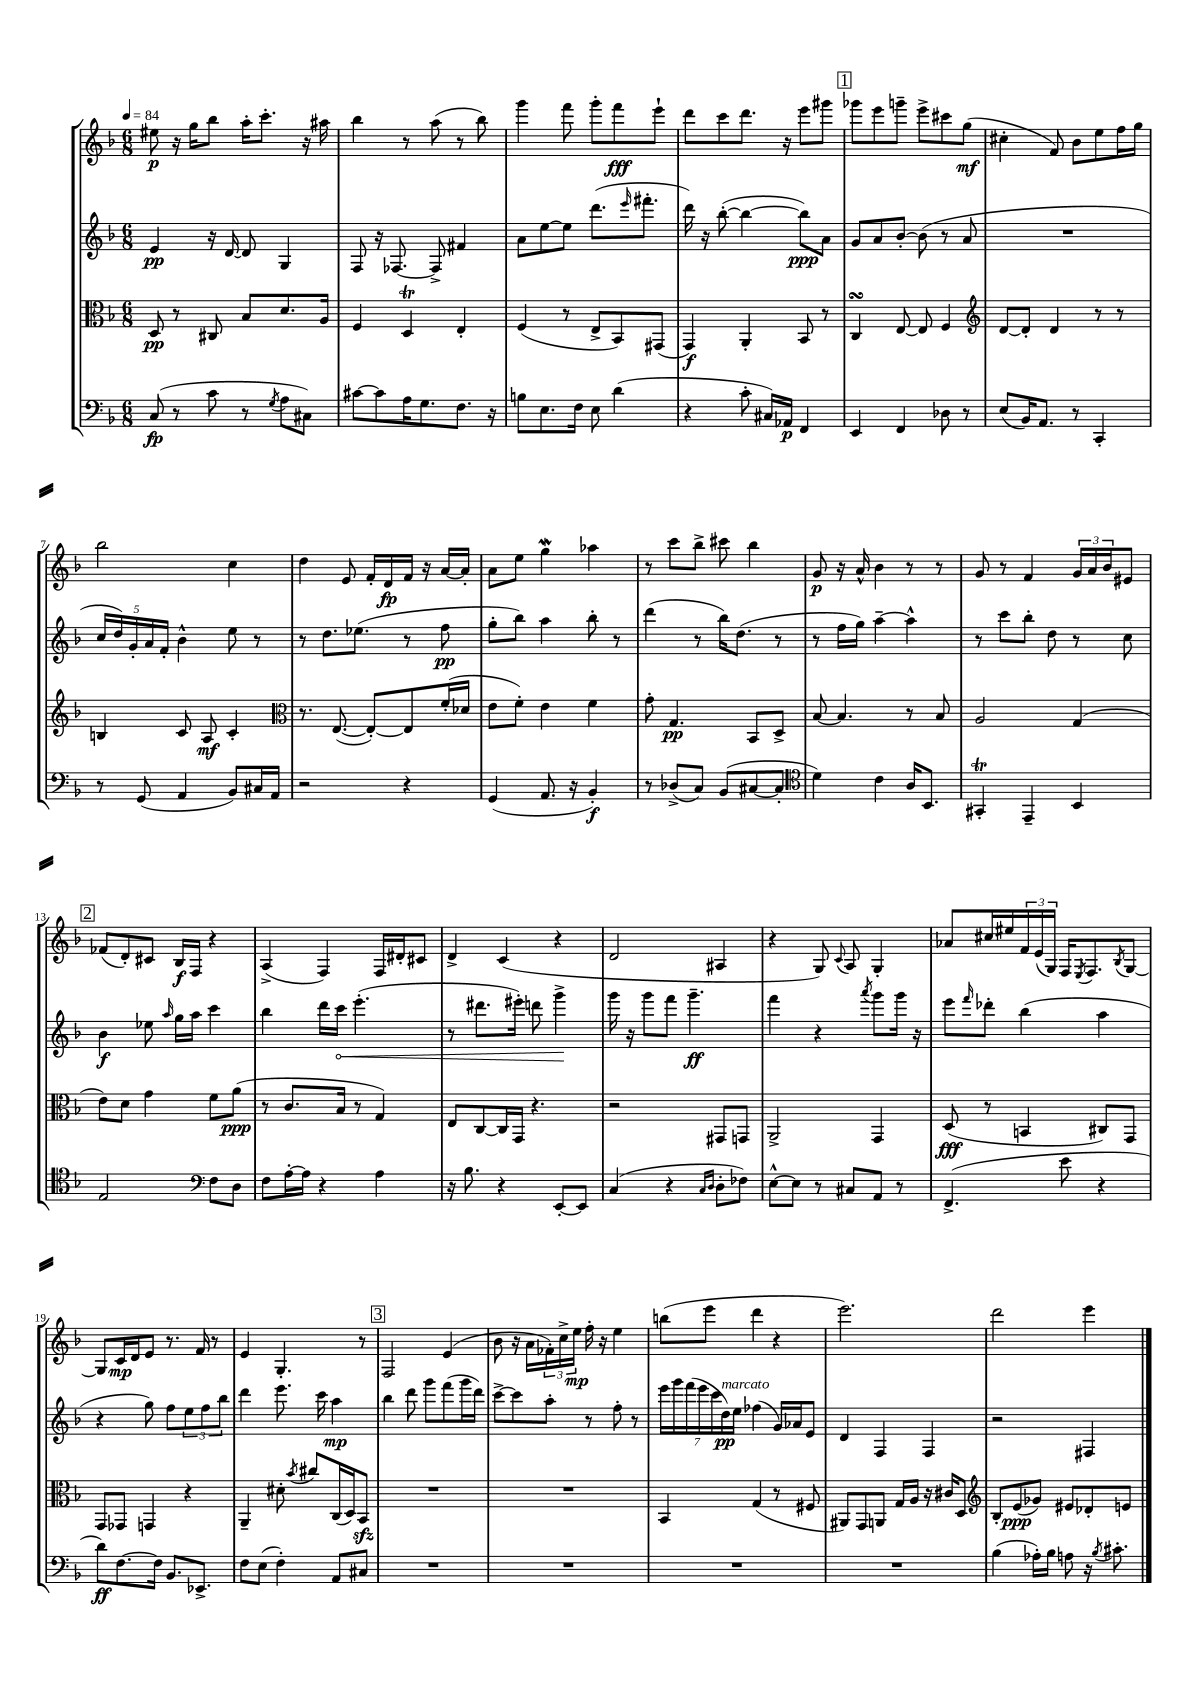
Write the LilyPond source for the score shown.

<<
\new StaffGroup <<
\new Staff = "s0" {
    \clef treble \key f \major \numericTimeSignature \time 6/8 \tempo 4 = 84
    eis''8\p r16 g''16 bes''8 a''16-. c'''8.-. r16 ais''16 |
    bes''4 r8 a''8( r8 bes''8) |
    g'''4 f'''8 g'''8-. f'''8\fff e'''8-! |
    d'''8 c'''8 d'''8. r16 e'''8 gis'''8 |
    \mark \markup { \box "1" } ges'''8 e'''8 g'''8-- e'''8-> cis'''8 g''8\mf( |
    cis''4-. f'8) bes'8 e''8 f''16 g''16 |
    bes''2 c''4 |
    d''4 e'8 f'16-. d'16\fp f'16 r16 a'16~ a'16-. |
    a'8 e''8 g''4\mordent aes''4 |
    r8 c'''8 bes''8-> cis'''8 bes''4 |
    g'8\p r16 a'16-^ bes'4 r8 r8 |
    g'8 r8 f'4 \tuplet 3/2 { g'16 a'16 bes'16 } eis'8 |
    \mark \markup { \box "2" } fes'8( d'8-.) cis'8 bes16\f f16 r4 |
    a4->( f4) f16 dis'16-. cis'8 |
    d'4-> c'4( r4 |
    d'2 ais4 |
    r4 g8) \appoggiatura { c'8 } a8 g4-. |
    aes'8 cis''16 eis''16 \tuplet 3/2 { f'16 e'16( g16) } f16 \acciaccatura { e8 } f8. \acciaccatura { bes8 } g8~ |
    g8 c'16\mp d'16 e'8 r8. f'16 r8 |
    e'4 g4.-. r8 |
    \mark \markup { \box "3" } f2 e'4( |
    bes'8 r16 a'16 \tuplet 3/2 { fes'16-.) c''16-> e''16\mp } f''16-. r16 e''4 |
    b''8( e'''8 d'''4 r4 |
    e'''2.) |
    d'''2 e'''4 \bar "|." |
}
\new Staff = "s1" {
    \clef treble \key f \major \numericTimeSignature \time 6/8
    e'4\pp r16 d'16~ d'8 g4 |
    f8 r16 fes8.~ fes8-> fis'4 |
    a'8 e''8~ e''8 d'''8.( \grace { e'''16 } fis'''8.-. |
    d'''16) r16 bes''8~-.( bes''4~ bes''8\ppp) a'8 |
    \mark \markup { \box "1" } g'8 a'8 bes'8~-. bes'8( r8 a'8 |
    R2. |
    \tuplet 5/4 { c''16 d''16) g'16-. a'16 f'16-. } bes'4-^ e''8 r8 |
    r8 d''8. ees''8.( r8 f''8\pp |
    g''8-. bes''8) a''4 bes''8-. r8 |
    d'''4( r8 bes''16) d''8.( r8 |
    r8 f''16 g''16) a''4~-- a''4-^ |
    r8 c'''8 bes''8-. d''8 r8 c''8 |
    \mark \markup { \box "2" } bes'4\f ees''8 \grace { a''16 } g''16 a''16 c'''4 |
    bes''4 d'''16 \once \override Hairpin.circled-tip = ##t c'''16\< e'''4.-.( |
    r8 dis'''8. eis'''16-.) d'''8 g'''4->\! |
    g'''16 r16 g'''8 f'''8 g'''4.--\ff |
    f'''4 r4 \acciaccatura { a'''8 } g'''8 g'''16 r16 |
    e'''8 \grace { f'''16 } des'''8-. bes''4( a''4 |
    r4 g''8) f''8 \tuplet 3/2 { e''8 f''8 bes''8 } |
    d'''4 e'''8. c'''16 a''4\mp |
    \mark \markup { \box "3" } bes''4 d'''8 g'''8 f'''8( g'''16 d'''16) |
    c'''8~-> c'''8 a''8-. r8 f''8-. r8 |
    \tuplet 7/4 { e'''16 g'''16 f'''16( e'''16 c'''16 d''16\pp^\markup { \italic "marcato" }) e''16 } fes''4( g'16) aes'16 e'8 |
    d'4 f4 f4 |
    r2 fis4 \bar "|." |
}
\new Staff = "s2" {
    \clef alto \key f \major \numericTimeSignature \time 6/8
    d8\pp r8 cis8 bes8 d'8. a16 |
    f4 d4\trill e4-. |
    f4( r8 e8-> bes,8) gis,8( |
    g,4\f) a,4-. bes,8 r8 |
    \mark \markup { \box "1" } c4\turn e8~ e8 f4 |
    \clef treble d'8~ d'8-. d'4 r8 r8 |
    b4 c'8 a8\mf c'4-. |
    \clef alto r8. e8.~( e8~-.) e8 f'16-.( des'16 |
    e'8 f'8-.) e'4 f'4 |
    g'8-. g4.\pp bes,8 d8-> |
    bes8~ bes4. r8 bes8 |
    a2 g4( |
    \mark \markup { \box "2" } e'8) d'8 g'4 f'8 a'8\ppp( |
    r8 c'8. bes16 r8 g4) |
    e8 c8~ c16 g,16 r4. |
    r2 gis,8 g,8 |
    a,2-> g,4 |
    d8\fff( r8 b,4 cis8) g,8 |
    g,8 ges,8 g,4 r4 |
    a,4-- dis'8-. \acciaccatura { bes'8 } cis''8 c16( d16) bes,8\sfz |
    \mark \markup { \box "3" } R2. |
    R2. |
    bes,4 g4( r8 fis8 |
    ais,8) g,8 a,8 g16 a16 r16 cis'16 d8 |
    \clef treble bes8-. e'8\ppp( ges'8) eis'8 des'8-. e'8 \bar "|." |
}
\new Staff = "s3" {
    \clef bass \key f \major \numericTimeSignature \time 6/8
    c8\fp( r8 c'8 r8 \acciaccatura { g8 } a8 cis8) |
    cis'8~ cis'8 a16 g8. f8. r16 |
    b8 e8. f16 e8 d'4( |
    r4 c'8-. cis16) aes,16\p f,4 |
    \mark \markup { \box "1" } e,4 f,4 des8 r8 |
    e8( bes,16) a,8. r8 c,4-. |
    r8 g,8( a,4 bes,8) cis16 a,16 |
    r2 r4 |
    g,4( a,8. r16 bes,4-.\f) |
    r8 des8->( c8) bes,8( cis8~ cis8-. |
    \clef tenor d'4) c'4 a16 bes,8. |
    gis,4-.\trill e,4-- bes,4 |
    \mark \markup { \box "2" } e2 \clef bass f8 d8 |
    f8 a16~-. a16 r4 a4 |
    r16 bes8. r4 e,8~-. e,8 |
    c4( r4 \grace { c16 d16 } d8-. fes8) |
    e8~-^ e8 r8 cis8 a,8 r8 |
    f,4.->( e'8 r4 |
    d'8\ff) f8.~ f16 bes,8. ees,8.-> |
    f8 e8( f4-.) a,8 cis8 |
    \mark \markup { \box "3" } R2. |
    R2. |
    R2. |
    R2. |
    bes4( aes16-.) bes16 a8 r16 \acciaccatura { bes8 } cis'8.-. \bar "|." |
}
>>
>>
